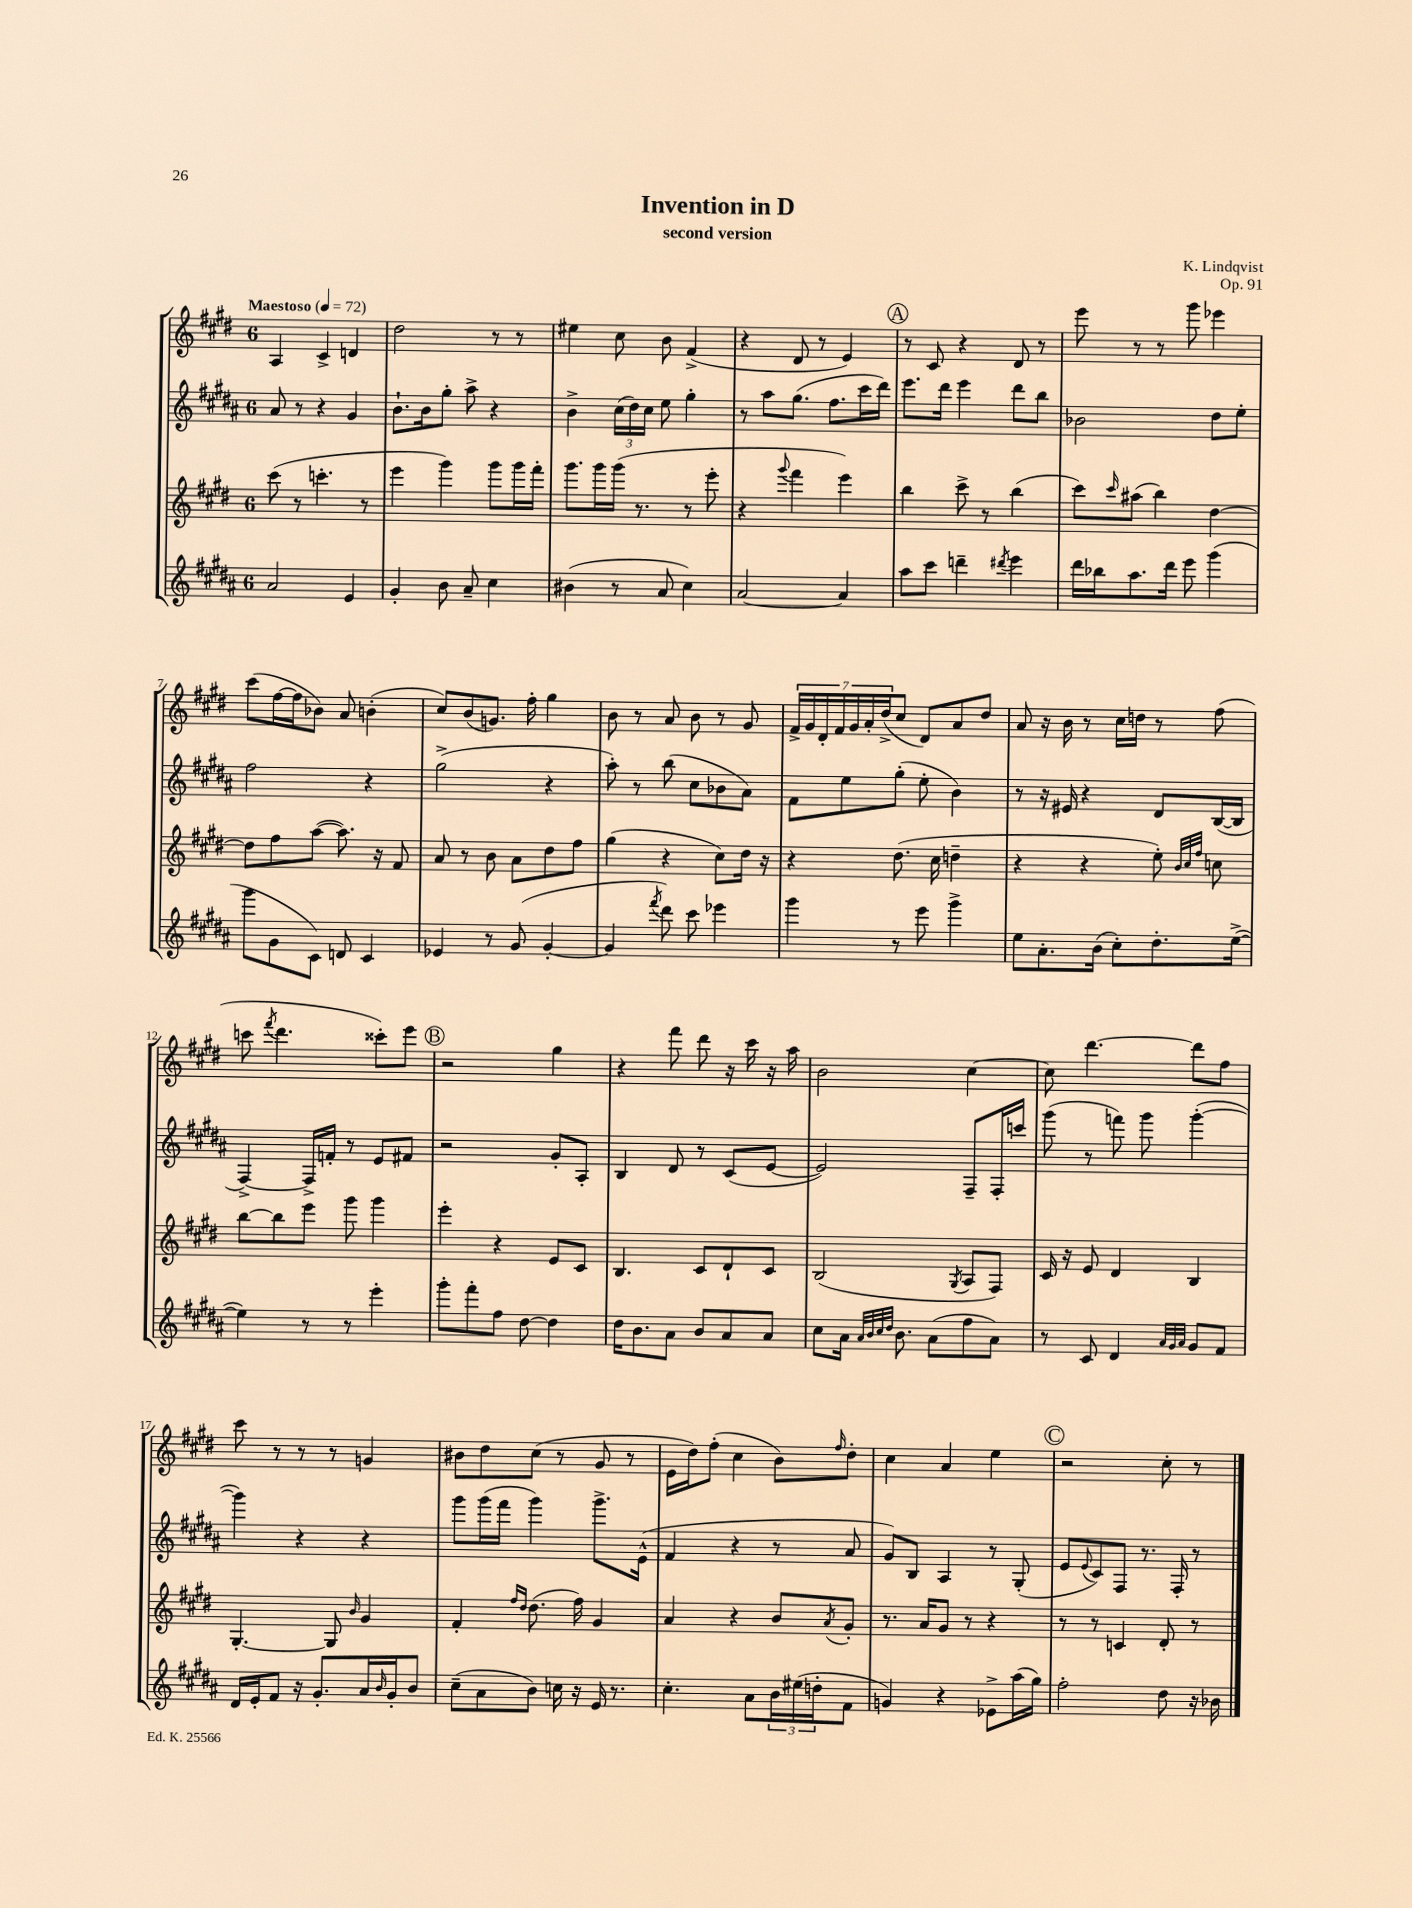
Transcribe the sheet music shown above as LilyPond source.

\header { title = "Invention in D" composer = "K. Lindqvist" subtitle = "second version" opus = "Op. 91" }
<<
\new StaffGroup <<
\new Staff = "s0" {
    \clef treble \key e \major \once \override Staff.TimeSignature.style = #'single-digit \time 6/8 \tempo "Maestoso" 4 = 72
    a4 cis'4-> d'4 |
    dis''2 r8 r8 |
    eis''4 cis''8 b'8 fis'4->( |
    r4 dis'8 r8 e'4) |
    \mark \markup { \circle "A" } r8 cis'8 r4 dis'8 r8 |
    e'''8 r8 r8 gis'''8 ees'''4 |
    cis'''8( fis''16~ fis''16 bes'8) a'8 b'4-.( |
    cis''8) b'8( g'8.) fis''16-. gis''4 |
    b'8 r8 a'8 b'8 r8 gis'8 |
    \tuplet 7/4 { fis'16-> gis'16 dis'16-. fis'16 gis'16 a'16-. dis''16->( } cis''8 dis'8) a'8 dis''8 |
    a'8 r16 b'16 r8 cis''16 d''16 r8 fis''8( |
    c'''8 \acciaccatura { fis'''8 } dis'''4. cisis'''8-.) e'''8 |
    \mark \markup { \circle "B" } r2 gis''4 |
    r4 fis'''8 dis'''8 r16 cis'''16 r16 a''16 |
    b'2 cis''4~ |
    cis''8 dis'''4.~ dis'''8 fis''8 |
    cis'''8 r8 r8 r8 g'4 |
    bis'8 dis''8 cis''8( r8 gis'8 r8 |
    e'16 dis''16) fis''8-.( cis''4 b'8) \grace { fis''16 } dis''8-. |
    cis''4 a'4 e''4 |
    \mark \markup { \circle "C" } r2 cis''8-. r8 \bar "|." |
}
\new Staff = "s1" {
    \clef treble \key b \major \once \override Staff.TimeSignature.style = #'single-digit \time 6/8
    ais'8 r8 r4 gis'4 |
    b'8.-! b'16 gis''8-. ais''8-> r4 |
    b'4-> \tuplet 3/2 { cis''16( dis''16) cis''16 } e''8 gis''4-. |
    r8 ais''8 gis''8.( fis''8. cis'''16 dis'''16) |
    \mark \markup { \circle "A" } e'''8. dis'''16 e'''4 dis'''8 b''8 |
    bes'2 dis''8 e''8-. |
    fis''2 r4 |
    gis''2->( r4 |
    ais''8-.) r8 b''8( cis''8 bes'8 ais'8) |
    fis'8 e''8 gis''8-.( e''8-. b'4) |
    r8 r16 eis'16 r4 dis'8 b16~( b16 |
    fis4~->) fis16-> f'16-. r8 e'8 fis'8 |
    \mark \markup { \circle "B" } r2 gis'8-. ais8-. |
    b4 dis'8 r8 cis'8( e'8~ |
    e'2) fis8-- fis16-. c'''16 |
    gis'''8( r8 f'''8) gis'''8 gis'''4~-.( |
    gis'''4) r4 r4 |
    gis'''8 gis'''16( fis'''16 gis'''4) gis'''8.-> e'16-^( |
    fis'4 r4 r8 ais'8 |
    gis'8) b8 ais4 r8 gis8-.( |
    \mark \markup { \circle "C" } e'8 \appoggiatura { e'8 } cis'8) fis8 r8. fis16-. r8 \bar "|." |
}
\new Staff = "s2" {
    \clef treble \key e \major \once \override Staff.TimeSignature.style = #'single-digit \time 6/8
    cis'''8( r8 c'''4.-. r8 |
    e'''4 gis'''4) gis'''8 gis'''16 fis'''16-. |
    gis'''8. gis'''16 gis'''16( r8. r8 e'''8-. |
    r4 \appoggiatura { gis'''8 } fis'''4 e'''4) |
    \mark \markup { \circle "A" } b''4 cis'''8-> r8 b''4( |
    cis'''8) \grace { cis'''16 } ais''8( b''4) dis''4~ |
    dis''8 fis''8 a''8~( a''8.) r16 fis'8 |
    a'8 r8 b'8 a'8 dis''8 fis''8 |
    gis''4( r4 cis''8) dis''16 r16 |
    r4 dis''8.( cis''16 d''4-- |
    r4 r4 e''8-.) \grace { b'32 cis''32 fis''32 } c''8 |
    b''8~ b''8 e'''8 gis'''8 gis'''4 |
    \mark \markup { \circle "B" } e'''4-. r4 e'8 cis'8 |
    b4. cis'8 dis'8-! cis'8 |
    b2( \acciaccatura { gis8 } a8 fis8) |
    cis'16 r16 e'8 dis'4 b4 |
    gis4.~-. gis8 \grace { b'16 } gis'4 |
    fis'4-. \grace { fis''16 dis''16 } dis''8.( fis''16) gis'4 |
    a'4 r4 b'8 \acciaccatura { a'8 } gis'8-. |
    r8. a'16 gis'8 r8 r4 |
    \mark \markup { \circle "C" } r8 r8 c'4 dis'8-. r8 \bar "|." |
}
\new Staff = "s3" {
    \clef treble \key b \major \once \override Staff.TimeSignature.style = #'single-digit \time 6/8
    ais'2 e'4 |
    gis'4-. b'8 ais'8-- cis''4 |
    bis'4( r8 ais'8 cis''4) |
    ais'2~ ais'4 |
    \mark \markup { \circle "A" } ais''8 cis'''8 d'''4-- \acciaccatura { dis'''8 } e'''4 |
    dis'''16 bes''16 ais''8. dis'''16 e'''8 gis'''4( |
    gis'''8 gis'8 cis'8) d'8 cis'4 |
    ees'4 r8 gis'8( gis'4~-. |
    gis'4 \acciaccatura { fis'''8 } dis'''8) cis'''8 ees'''4 |
    gis'''4 r8 e'''8 gis'''4-> |
    e''8 ais'8.-. b'16( cis''8-.) dis''8.-. e''16~->( |
    e''4) r8 r8 e'''4-. |
    \mark \markup { \circle "B" } gis'''8-. fis'''8-. fis''8 dis''8~ dis''4 |
    dis''16 b'8. ais'8 b'8 ais'8 ais'8 |
    cis''8 ais'16 \grace { ais'32 b'32 cis''32 dis''32 } b'8. ais'8( fis''8 ais'8) |
    r8 cis'8 dis'4 \grace { ais'32 gis'32 ais'32 } gis'8 fis'8 |
    dis'16 e'16-. fis'8 r16 gis'8.-. ais'16 \grace { b'16 } gis'16-. b'8 |
    cis''8--( ais'8 b'8) c''16 r16 e'16 r8. |
    cis''4.-. ais'8 \tuplet 3/2 { b'16 eis''16( d''16-. } fis'8 |
    g'4) r4 ees'8-> ais''16( gis''16) |
    \mark \markup { \circle "C" } fis''2-. dis''8 r16 bes'16 \bar "|." |
}
>>
>>
